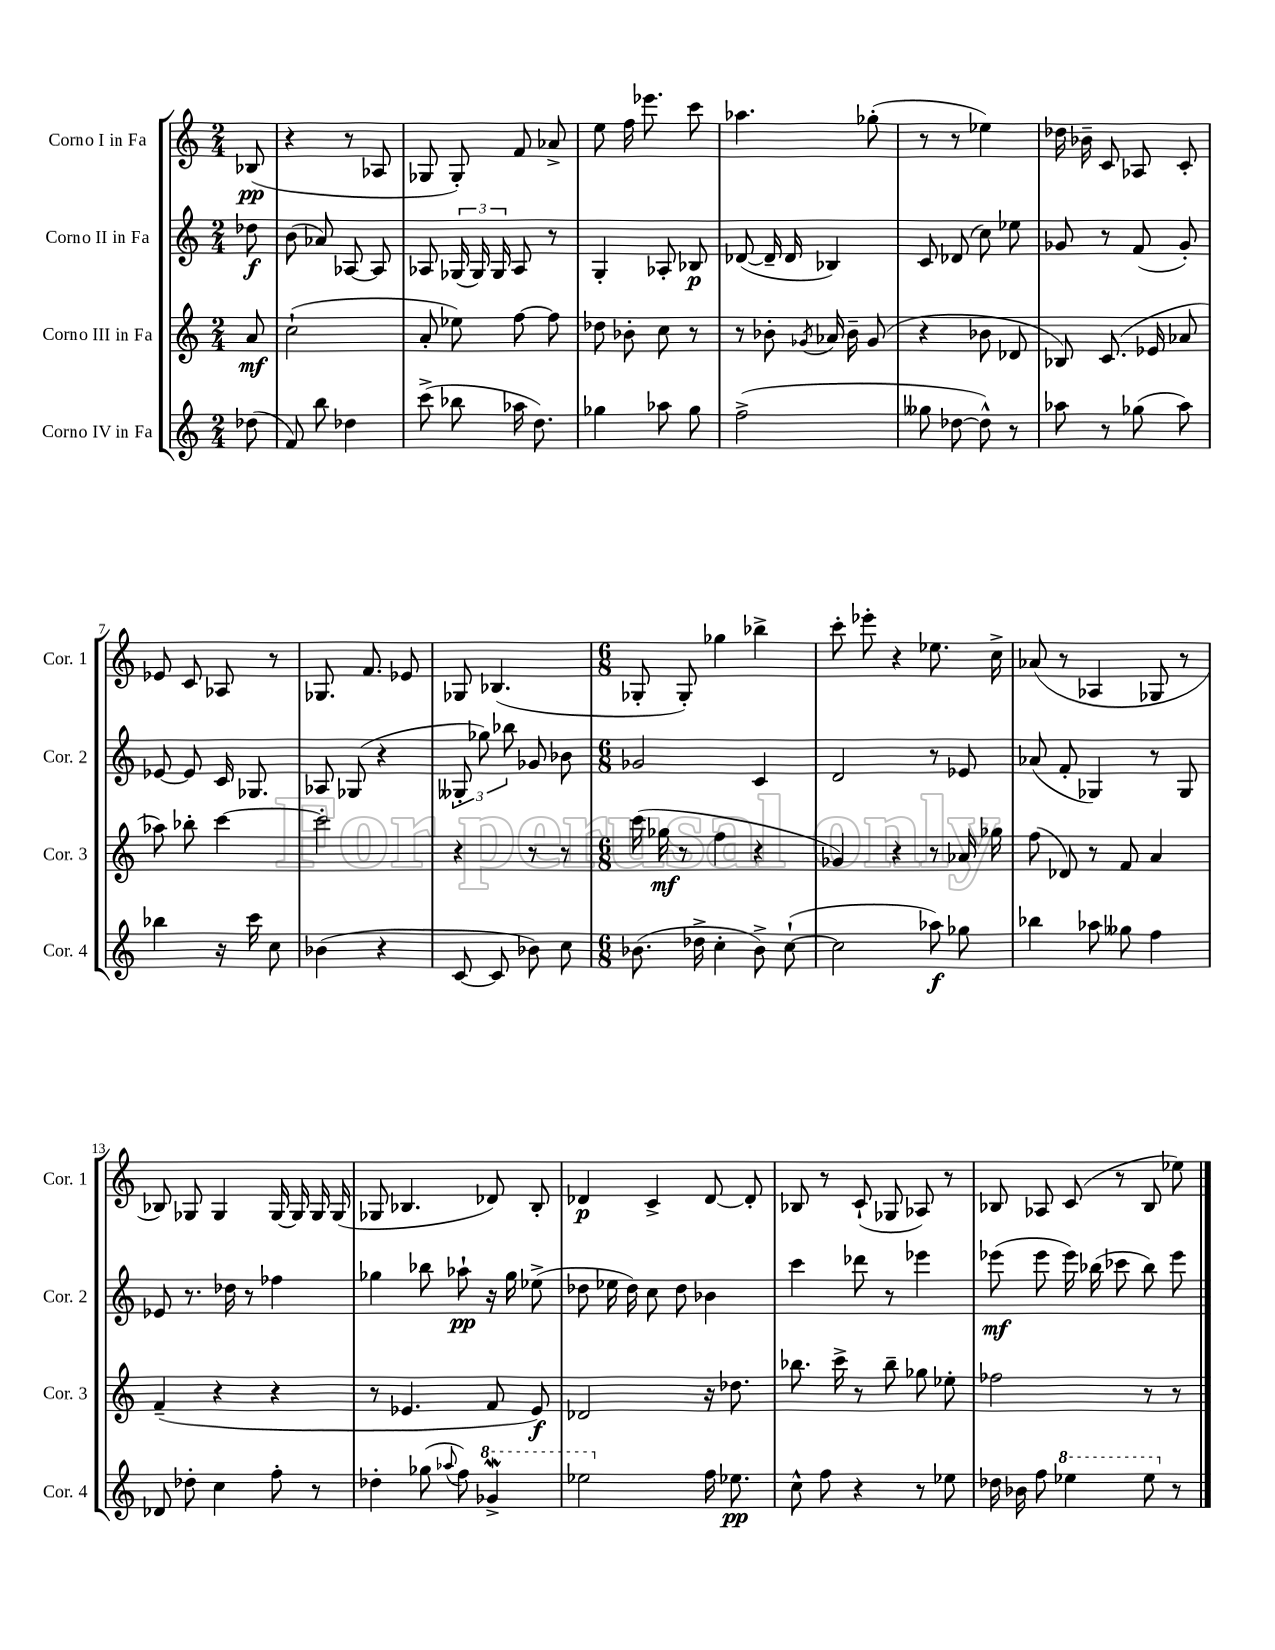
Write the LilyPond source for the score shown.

<<
\new StaffGroup <<
\new Staff = "s0" \with { instrumentName = "Corno I in Fa" shortInstrumentName = "Cor. 1" } {
    \clef treble \key c \major \numericTimeSignature \time 2/4 \partial 8
    \autoBeamOff bes8\pp( |
    r4 r8 aes8 |
    ges8 ges8-.) f'8 aes'8-> |
    e''8 f''16 ees'''8. c'''8 |
    aes''4. ges''8-.( |
    r8 r8 ees''4) |
    des''16 bes'16-- c'8 aes8 c'8-. |
    ees'8 c'8 aes8 r8 |
    ges8. f'8. ees'8 |
    ges8 bes4.( |
    \numericTimeSignature \time 6/8 ges8-. ges8-.) ges''4 bes''4-> |
    c'''8-. ees'''8-. r4 ees''8. c''16-> |
    aes'8( r8 aes4 ges8 r8 |
    bes8) ges8 ges4 ges16~ ges16 ges16 ges16( |
    ges8 bes4. des'8) bes8-. |
    des'4\p c'4-> des'8~ des'8-. |
    bes8 r8 c'8-!( ges8 aes8) r8 |
    bes8 aes8 c'8( r8 bes8 ees''8) \bar "|." |
}
\new Staff = "s1" \with { instrumentName = "Corno II in Fa" shortInstrumentName = "Cor. 2" } {
    \clef treble \key c \major \numericTimeSignature \time 2/4 \partial 8
    \autoBeamOff des''8\f |
    b'8( aes'8) aes8~ aes8 |
    aes8 \tuplet 3/2 { ges16( ges16) ges16 } aes8 r8 |
    g4-. aes8-. bes8\p |
    des'8~( des'16-- des'16 bes4) |
    c'8 des'8( c''8) ees''8 |
    ges'8 r8 f'8( ges'8-.) |
    ees'8~ ees'8 c'16 ges8. |
    aes8 ges8( r4 |
    \tuplet 3/2 { geses8-. ges''8) bes''8 } ges'8 bes'8 |
    \numericTimeSignature \time 6/8 ges'2 c'4 |
    d'2 r8 ees'8 |
    aes'8( f'8-. ges4) r8 ges8 |
    ees'8 r8. des''16 r8 fes''4 |
    ges''4 bes''8 aes''8-!\pp r16 ges''16 ees''8->( |
    des''8 ees''16 des''16) c''8 des''8 bes'4 |
    c'''4 des'''8 r8 ees'''4 |
    ees'''8\mf( ees'''8 ees'''16) bes''16( ces'''8 bes''8) ees'''8 \bar "|." |
}
\new Staff = "s2" \with { instrumentName = "Corno III in Fa" shortInstrumentName = "Cor. 3" } {
    \clef treble \key c \major \numericTimeSignature \time 2/4 \partial 8
    \autoBeamOff a'8\mf |
    c''2-!( |
    a'8-. ees''8) f''8~ f''8 |
    des''8 bes'8-. c''8 r8 |
    r8 bes'8-. \acciaccatura { ges'8 } aes'16 bes'16-- ges'8( |
    r4 bes'8 des'8 |
    bes8) c'8.( ees'16 aes'8 |
    aes''8) bes''8-. c'''4~ |
    c'''2-. |
    r4 r8 r8 |
    \numericTimeSignature \time 6/8 c'''16( ges''16\mf r8 f''4 r4 |
    ges'4) r4 r8 aes'16 ges''16 |
    f''8( des'8) r8 f'8 a'4 |
    f'4--( r4 r4 |
    r8 ees'4. f'8 ees'8\f) |
    des'2 r16 des''8. |
    bes''8. c'''16-> r8 bes''8-- ges''8 ees''8-. |
    fes''2 r8 r8 \bar "|." |
}
\new Staff = "s3" \with { instrumentName = "Corno IV in Fa" shortInstrumentName = "Cor. 4" } {
    \clef treble \key c \major \numericTimeSignature \time 2/4 \partial 8
    \autoBeamOff des''8( |
    f'8) b''8 des''4 |
    c'''8->( bes''8 aes''16 d''8.) |
    ges''4 aes''8 ges''8 |
    f''2->( |
    geses''8 des''8~ des''8-^) r8 |
    aes''8 r8 ges''8( aes''8) |
    bes''4 r16 c'''16 c''8 |
    bes'4( r4 |
    c'8~ c'8 bes'8) c''8 |
    \numericTimeSignature \time 6/8 bes'8.( des''16-> c''4-. bes'8->) c''8~-!( |
    c''2 aes''8\f) ges''8 |
    bes''4 aes''8 geses''8 f''4 |
    des'8 des''8-. c''4 f''8-. r8 |
    des''4-. ges''8( \appoggiatura { aes''8 } f''8) \ottava #1 ges''!4->\mordent |
    ees'''2 \ottava #0 f''16 ees''8.\pp |
    c''8-^ f''8 r4 r8 ees''8 |
    des''16 bes'16 f''8 \ottava #1 ees'''4 ees'''8 \ottava #0 r8 \bar "|." |
}
>>
>>
